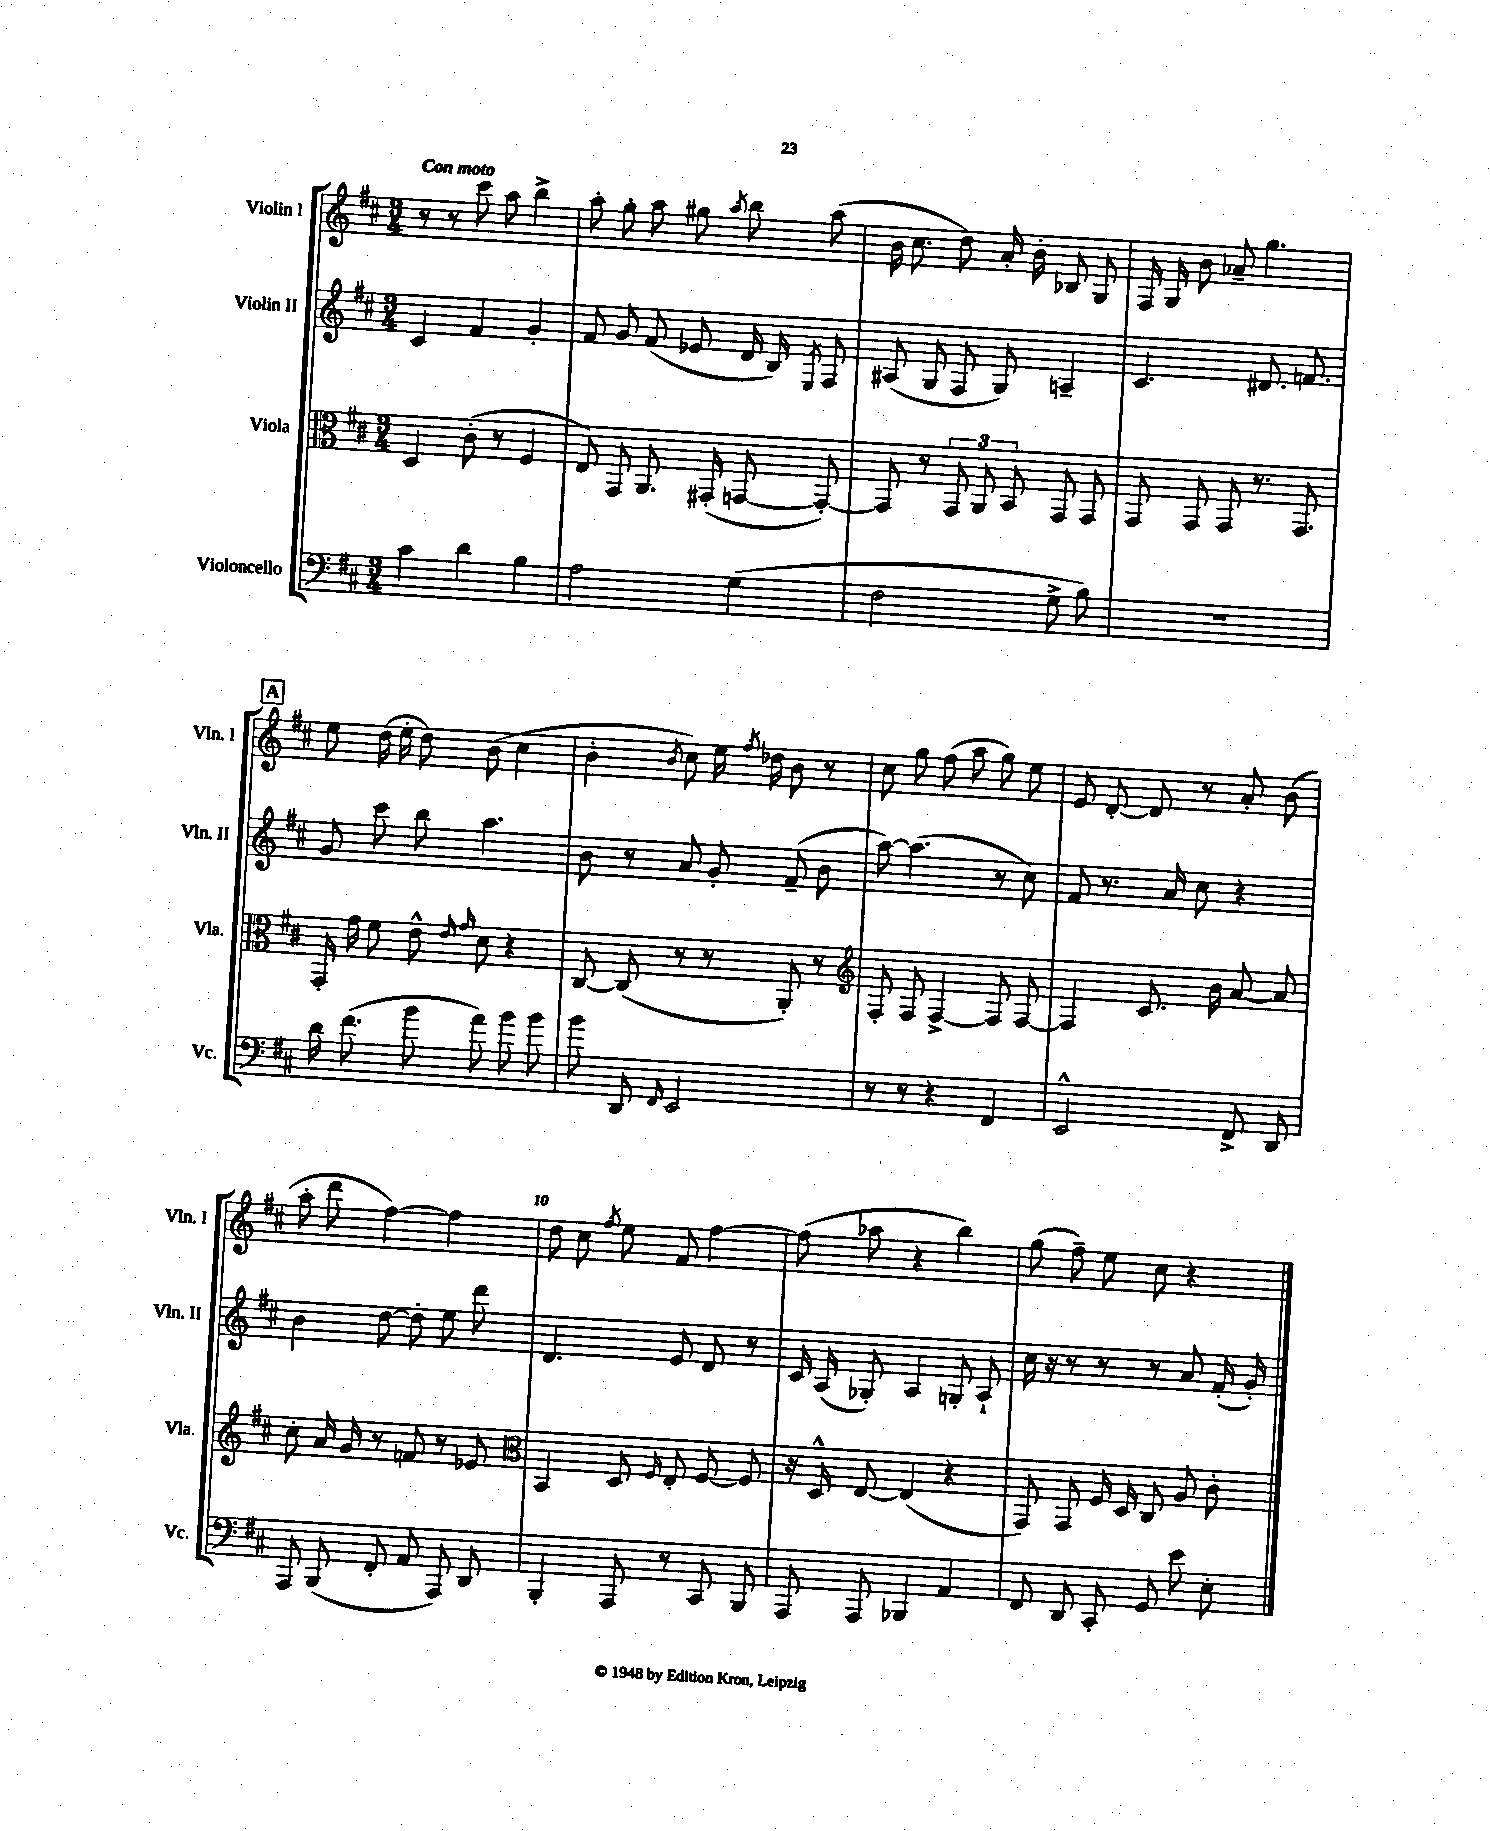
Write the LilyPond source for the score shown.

<<
\new StaffGroup <<
\new Staff = "s0" \with { instrumentName = "Violin I" shortInstrumentName = "Vln. I" } {
    \clef treble \key d \major \numericTimeSignature \time 3/4 \tempo "Con moto"
    \autoBeamOff r8 r8 cis'''8 a''8 b''4-> |
    a''8-. g''8-. a''8 gis''8 \acciaccatura { a''8 } b''8 a''8( |
    b'16 cis''8. d''8) a'16-. b'16-. bes8 g8 |
    fis16 g16 b'8 aes'8-- g''4. |
    \mark \markup { \box "A" } e''8 d''16( e''16-. d''8) b'8( cis''4 |
    b'4-. \acciaccatura { b'8 } cis''8) e''16 \acciaccatura { fis''8 } des''16 b'8 r8 |
    cis''8 g''8 fis''8( a''8 g''8) e''8 |
    e'8 d'8~-. d'8 r8 a'8-. b'8( |
    a''8-. d'''8 fis''4~) fis''4 |
    d''8 cis''8 \acciaccatura { fis''8 } e''8 fis'8 fis''4~ |
    fis''8( aes''8 r4 b''4) |
    g''8( fis''8--) e''8 cis''8 r4 \bar "|." |
}
\new Staff = "s1" \with { instrumentName = "Violin II" shortInstrumentName = "Vln. II" } {
    \clef treble \key d \major \numericTimeSignature \time 3/4
    \autoBeamOff cis'4 fis'4 g'4-. |
    fis'8 g'8 fis'8( ees'8 d'16 b16) \acciaccatura { e8 } fis8 |
    ais8( g8 fis8 g8) a4-- |
    cis'4. dis'8. f'8. |
    \mark \markup { \box "A" } g'8 cis'''8 b''8 a''4. |
    b'8 r8 a'8 g'8-. fis'8--( b'8 |
    a''8~) a''4.( r8 cis''8) |
    fis'8 r8. a'16 cis''8 r4 |
    b'4 d''8~ d''8-. e''8 d'''8 |
    d'4. e'8 d'8 r8 |
    cis'16 a16( ges8-.) a4 g8-. a8-! |
    cis''16 r16 r8 r8 r8 a'8 fis'16-.( g'16-.) \bar "|." |
}
\new Staff = "s2" \with { instrumentName = "Viola" shortInstrumentName = "Vla." } {
    \clef alto \key d \major \numericTimeSignature \time 3/4
    \autoBeamOff d4 cis'8-.( r8 fis4 |
    e8) g,8 a,8. gis,16-.( g,8~ g,8~-.) |
    g,8 r8 \tuplet 3/2 { g,8 a,8 b,8 } g,8 g,8 |
    g,8 g,8 g,8 r8. g,8. |
    \mark \markup { \box "A" } g,16-. g'16 fis'8 e'8-^ \grace { e'16 g'16 } d'8 r4 |
    cis8~ cis8( r8 r8 a,8-.) r8 |
    \clef treble fis8-. fis8 fis4~-> fis8 fis8~ |
    fis4 cis'8. b'16 a'8~ a'8 |
    cis''8-. a'16 g'16 r8 f'8 r8 ees'8 |
    \clef alto b,4 d8 \grace { fis16 } e8-. fis8~ fis8 |
    r16 d16-^ e8~ e4( r4 |
    g,8) g,8 fis16 d16 cis8 a8 cis'8-. \bar "|." |
}
\new Staff = "s3" \with { instrumentName = "Violoncello" shortInstrumentName = "Vc." } {
    \clef bass \key d \major \numericTimeSignature \time 3/4
    \autoBeamOff cis'4 d'4 b4 |
    a2 g4( |
    fis2 g8-> b8) |
    R2. |
    \mark \markup { \box "A" } d'16 fis'8.( b'8 a'8) b'8 b'8 |
    b'8 d,8 \grace { fis,16 } e,2 |
    r8 r8 r4 fis,4 |
    e,2-^ fis,8-> d,8 |
    a,,8 b,,8( fis,8-. a,8 a,,8) d,8 |
    b,,4-. a,,8 r8 cis,8 b,,8 |
    a,,8 a,,8 bes,,4 a,4 |
    fis,8 d,8 cis,8-. g,8 e'8 e8-. \bar "|." |
}
>>
>>
\layout { \context { \Score \override BarNumber.break-visibility = ##(#f #t #t) barNumberVisibility = #(every-nth-bar-number-visible 5) } }
